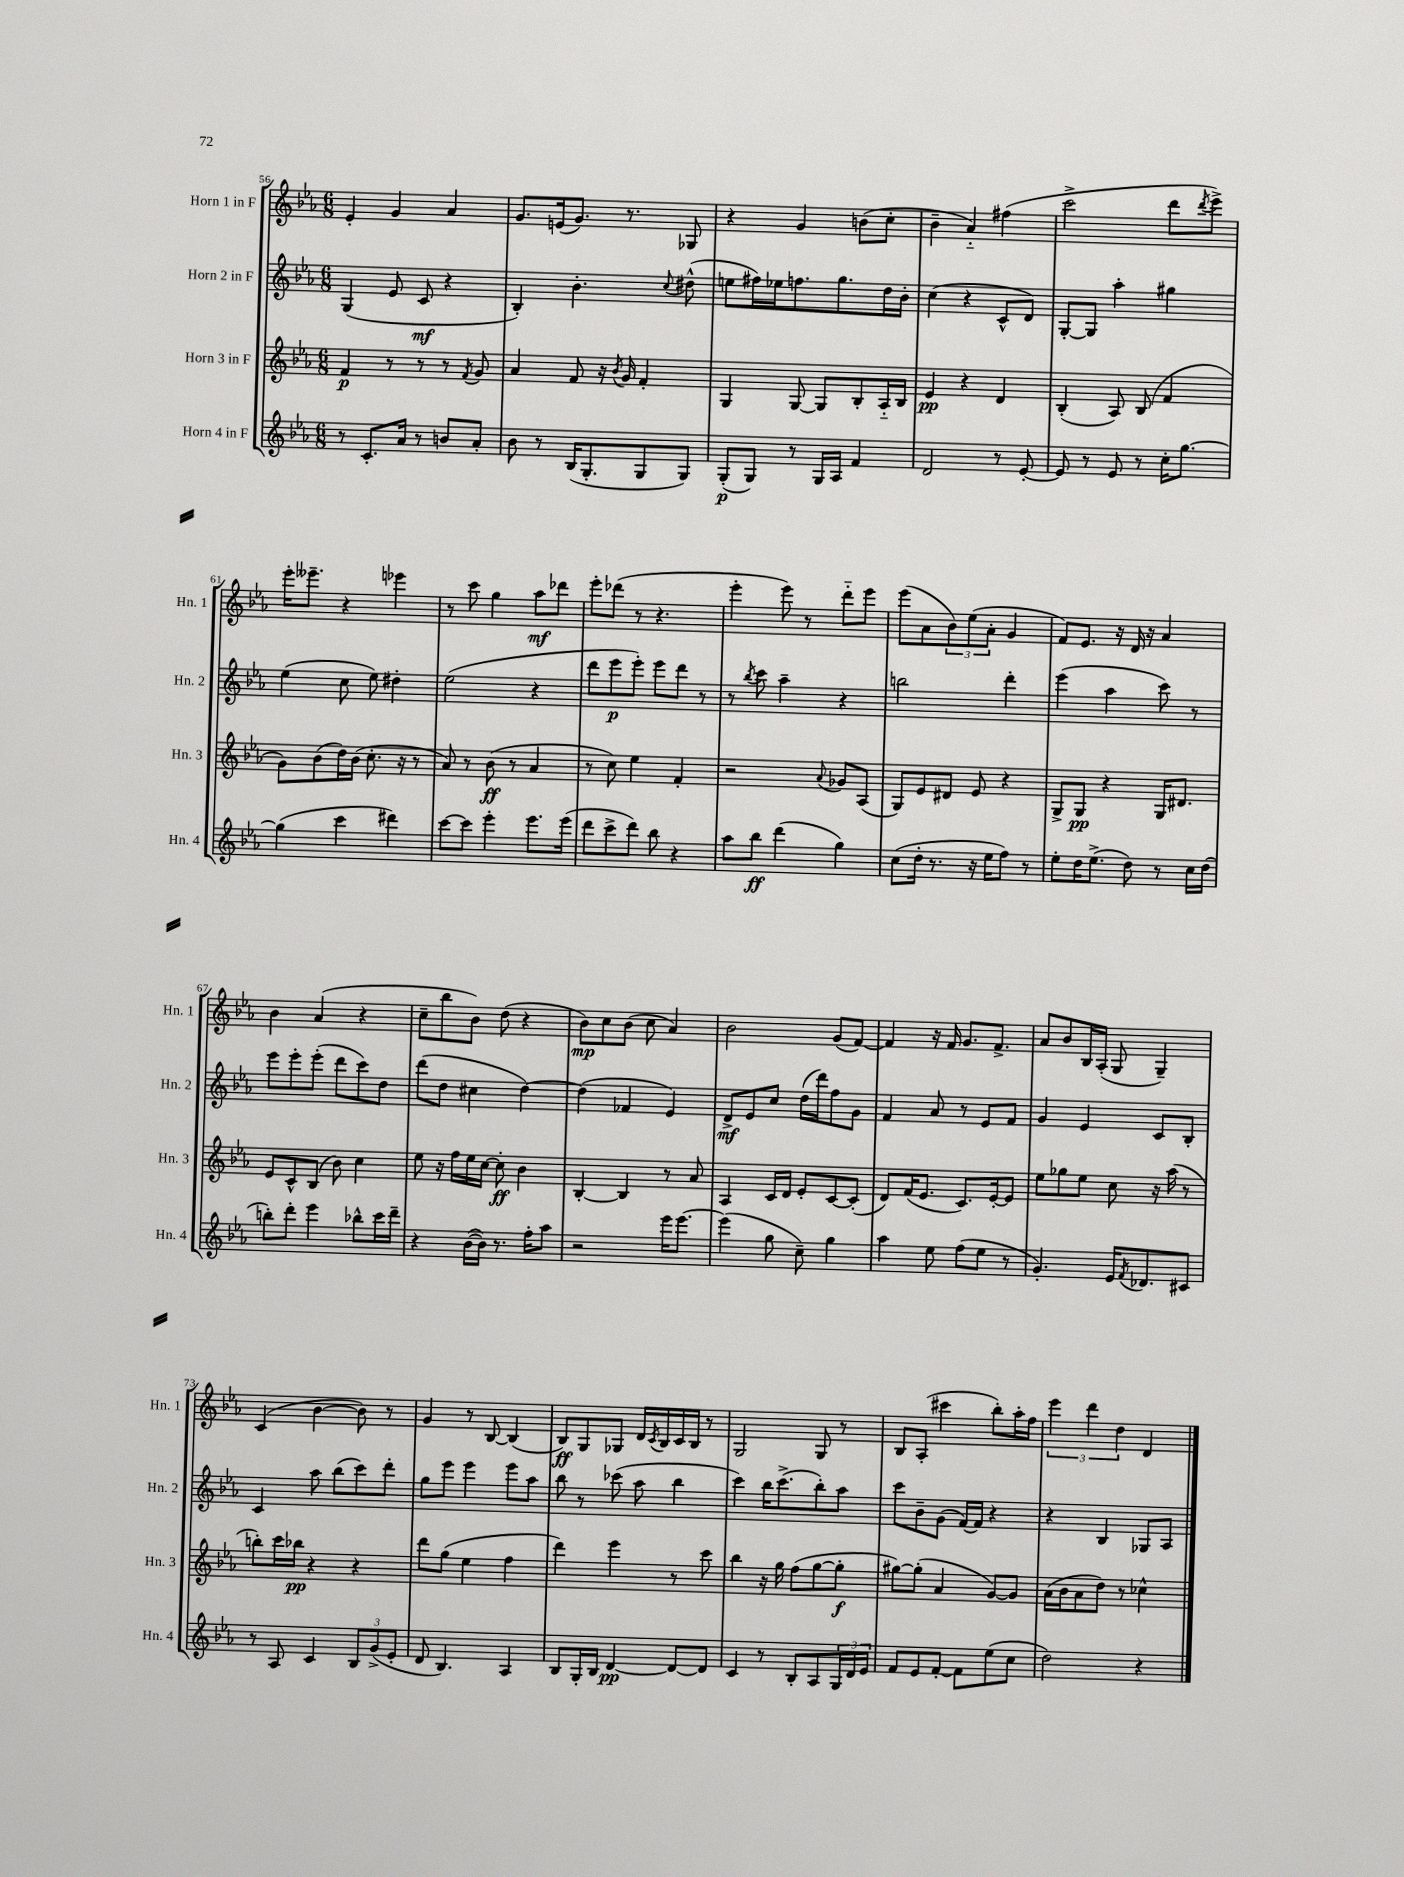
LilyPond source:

<<
\new StaffGroup <<
\new Staff = "s0" \with { instrumentName = "Horn 1 in F" shortInstrumentName = "Hn. 1" } {
    \clef treble \key ees \major \numericTimeSignature \time 6/8
    ees'4-. g'4 aes'4 |
    g'8. e'16( g'8.) r8. ges8 |
    r4 g'4 b'8( c''8-. |
    bes'4-- aes'4-_) fis''4( |
    c'''2-> d'''8 \acciaccatura { d'''8 } ees'''8->) |
    ees'''16-. eeses'''8.-- r4 ees'''4 |
    r8 c'''8 g''4 aes''8\mf des'''8 |
    ees'''8-. des'''8( r8 r4. |
    ees'''4-. ees'''8) r8 d'''8-_ ees'''8 |
    ees'''8( aes'8 \tuplet 3/2 { bes'8) ees''8( aes'8-. } g'4 |
    f'8) ees'8. r16 d'16 r16 aes'4 |
    bes'4 aes'4( r4 |
    c''8-- bes''8 bes'8) d''8( r4 |
    bes'8\mp) c''8 bes'8( c''8 aes'4) |
    bes'2 g'8( f'8~) |
    f'4 r16 f'16 g'8. f'8.-> |
    aes'8 bes'8 bes16 aes16-.( g8 g4--) |
    c'4( bes'4~ bes'8) r8 |
    g'4 r8 bes8~ bes4( |
    bes8\ff) g8 ges8 d'16 \acciaccatura { c'8 } bes16 c'16 bes16 r8 |
    g2 g8 r8 |
    bes8 aes8-.( cis'''4 bes''8-.) aes''16-. f''16 |
    \tuplet 3/2 { ees'''4 d'''4 d''4 } d'4 \bar "|." |
}
\new Staff = "s1" \with { instrumentName = "Horn 2 in F" shortInstrumentName = "Hn. 2" } {
    \clef treble \key ees \major \numericTimeSignature \time 6/8
    g4( ees'8 c'8\mf r4 |
    bes4-.) bes'4.-. \appoggiatura { c''8 } dis''8-^( |
    e''8 fis''16) ees''16 f''8. g''8. d''16 bes'16-. |
    c''4( r4 c'8-^ d'8) |
    g8~-. g8 aes''4-. gis''4 |
    ees''4( c''8 ees''8) dis''4-. |
    ees''2( r4 |
    d'''8 ees'''8\p ees'''8-.) ees'''8 d'''8 r8 |
    r8 \acciaccatura { bes''8 } c'''8 aes''4-- r4 |
    b''2 d'''4-. |
    ees'''4( aes''4 c'''8) r8 |
    ees'''8 ees'''8-. ees'''8-.( d'''8 c'''8) d''8 |
    d'''8( d''8 cis''4 d''4~) |
    d''4( fes'4 ees'4) |
    d'8->\mf ees'8 c''8 d''16( d'''16) f''8 g'8 |
    f'4 aes'8 r8 ees'8 f'8 |
    g'4 ees'4 c'8 bes8-. |
    c'4 aes''8 bes''8( c'''8) d'''8-. |
    g''8 ees'''8 ees'''4 ees'''8 aes''8 |
    bes''8 r8 ces'''8( aes''8 bes''4 |
    c'''4) bes''16 c'''8.->( bes''8-.) aes''8 |
    c'''8 bes'8-- g'8( f'16~) f'16 r4 |
    r4 bes4 ges8 aes8 \bar "|." |
}
\new Staff = "s2" \with { instrumentName = "Horn 3 in F" shortInstrumentName = "Hn. 3" } {
    \clef treble \key ees \major \numericTimeSignature \time 6/8
    f'4\p r8 r8 r8 \acciaccatura { f'8 } g'8 |
    aes'4 f'8 r16 \acciaccatura { bes'8 } g'16 f'4-. |
    g4 g8~ g8 bes8-. aes16-_ bes16 |
    ees'4\pp r4 d'4 |
    bes4-.( aes8) bes8( f'4 |
    g'8) bes'8( d''16) bes'16( c''8.-. r16 r8 |
    aes'8) r8 bes'8\ff( r8 aes'4 |
    r8 c''8) ees''4 f'4-. |
    r2 \appoggiatura { aes'8 } ges'8 aes8( |
    g8) ees'8 dis'8 ees'8 r4 |
    g8-> g8\pp r4 g16 dis'8. |
    ees'8 c'8-^ bes8( bes'8) c''4 |
    ees''8 r16 f''16 ees''16 c''16~ c''8-.\ff bes'4 |
    bes4~-. bes4 r8 aes'8 |
    aes4 c'16 d'16 ees'8-. c'8~ c'8-.( |
    d'8) f'16( ees'8. c'8.) ees'16~-. ees'8 |
    ees''8 ges''8 ees''8 c''8 r16 aes''16( r8 |
    b''8-.) c'''16 bes''16\pp r4 r4 |
    d'''8 g''8( ees''4 f''4 |
    d'''4) ees'''4 r8 c'''8 |
    bes''4 r16 g''16 f''8( g''8~ g''8-.\f |
    gis''8~) gis''8-.( aes'4 g'8~) g'8 |
    aes'16( bes'16 aes'8 d''8) r8 ces''4-^ \bar "|." |
}
\new Staff = "s3" \with { instrumentName = "Horn 4 in F" shortInstrumentName = "Hn. 4" } {
    \clef treble \key ees \major \numericTimeSignature \time 6/8
    r8 c'8.-. aes'16 r8 b'8 aes'8-. |
    bes'8 r8 bes16( g8.-. g8 g8) |
    g8-.\p( g8) r8 g16 aes16 f'4 |
    d'2 r8 ees'8~-. |
    ees'8 r8 ees'8 r8 c''16-. g''8.~ |
    g''4( c'''4 dis'''4) |
    c'''8~ c'''8 ees'''4-. ees'''8. ees'''16( |
    d'''8 c'''8-> d'''8) bes''8 r4 |
    aes''8 bes''8\ff d'''4( g''4) |
    c''8( d''16-. r8. r16 ees''16 f''8) r8 |
    ees''8-. d''16 ees''8.->( d''8) r8 c''16 d''16( |
    b''8-.) d'''8-. ees'''4 bes''8-^ c'''16 d'''16-- |
    r4 bes'16~( bes'16) r8. f''16-. aes''8 |
    r2 ees'''16 ees'''8.~ |
    ees'''4( g''8 c''8--) g''4 |
    aes''4 ees''8 f''8( ees''8 r8 |
    g'4.-.) ees'16 \acciaccatura { f'8 } des'8. cis'8 |
    r8 aes8 c'4 \tuplet 3/2 { bes8 g'8->( ees'8-. } |
    d'8 bes4.) aes4 |
    bes8 g16-. bes16 d'4~\pp d'8~ d'8 |
    c'4 r8 bes8-. aes8 \tuplet 3/2 { g16 d'16 ees'16 } |
    f'8 ees'8 f'8~-. f'8 ees''8( c''8 |
    d''2) r4 \bar "|." |
}
>>
>>
\layout { \context { \Score currentBarNumber = #56 } }
